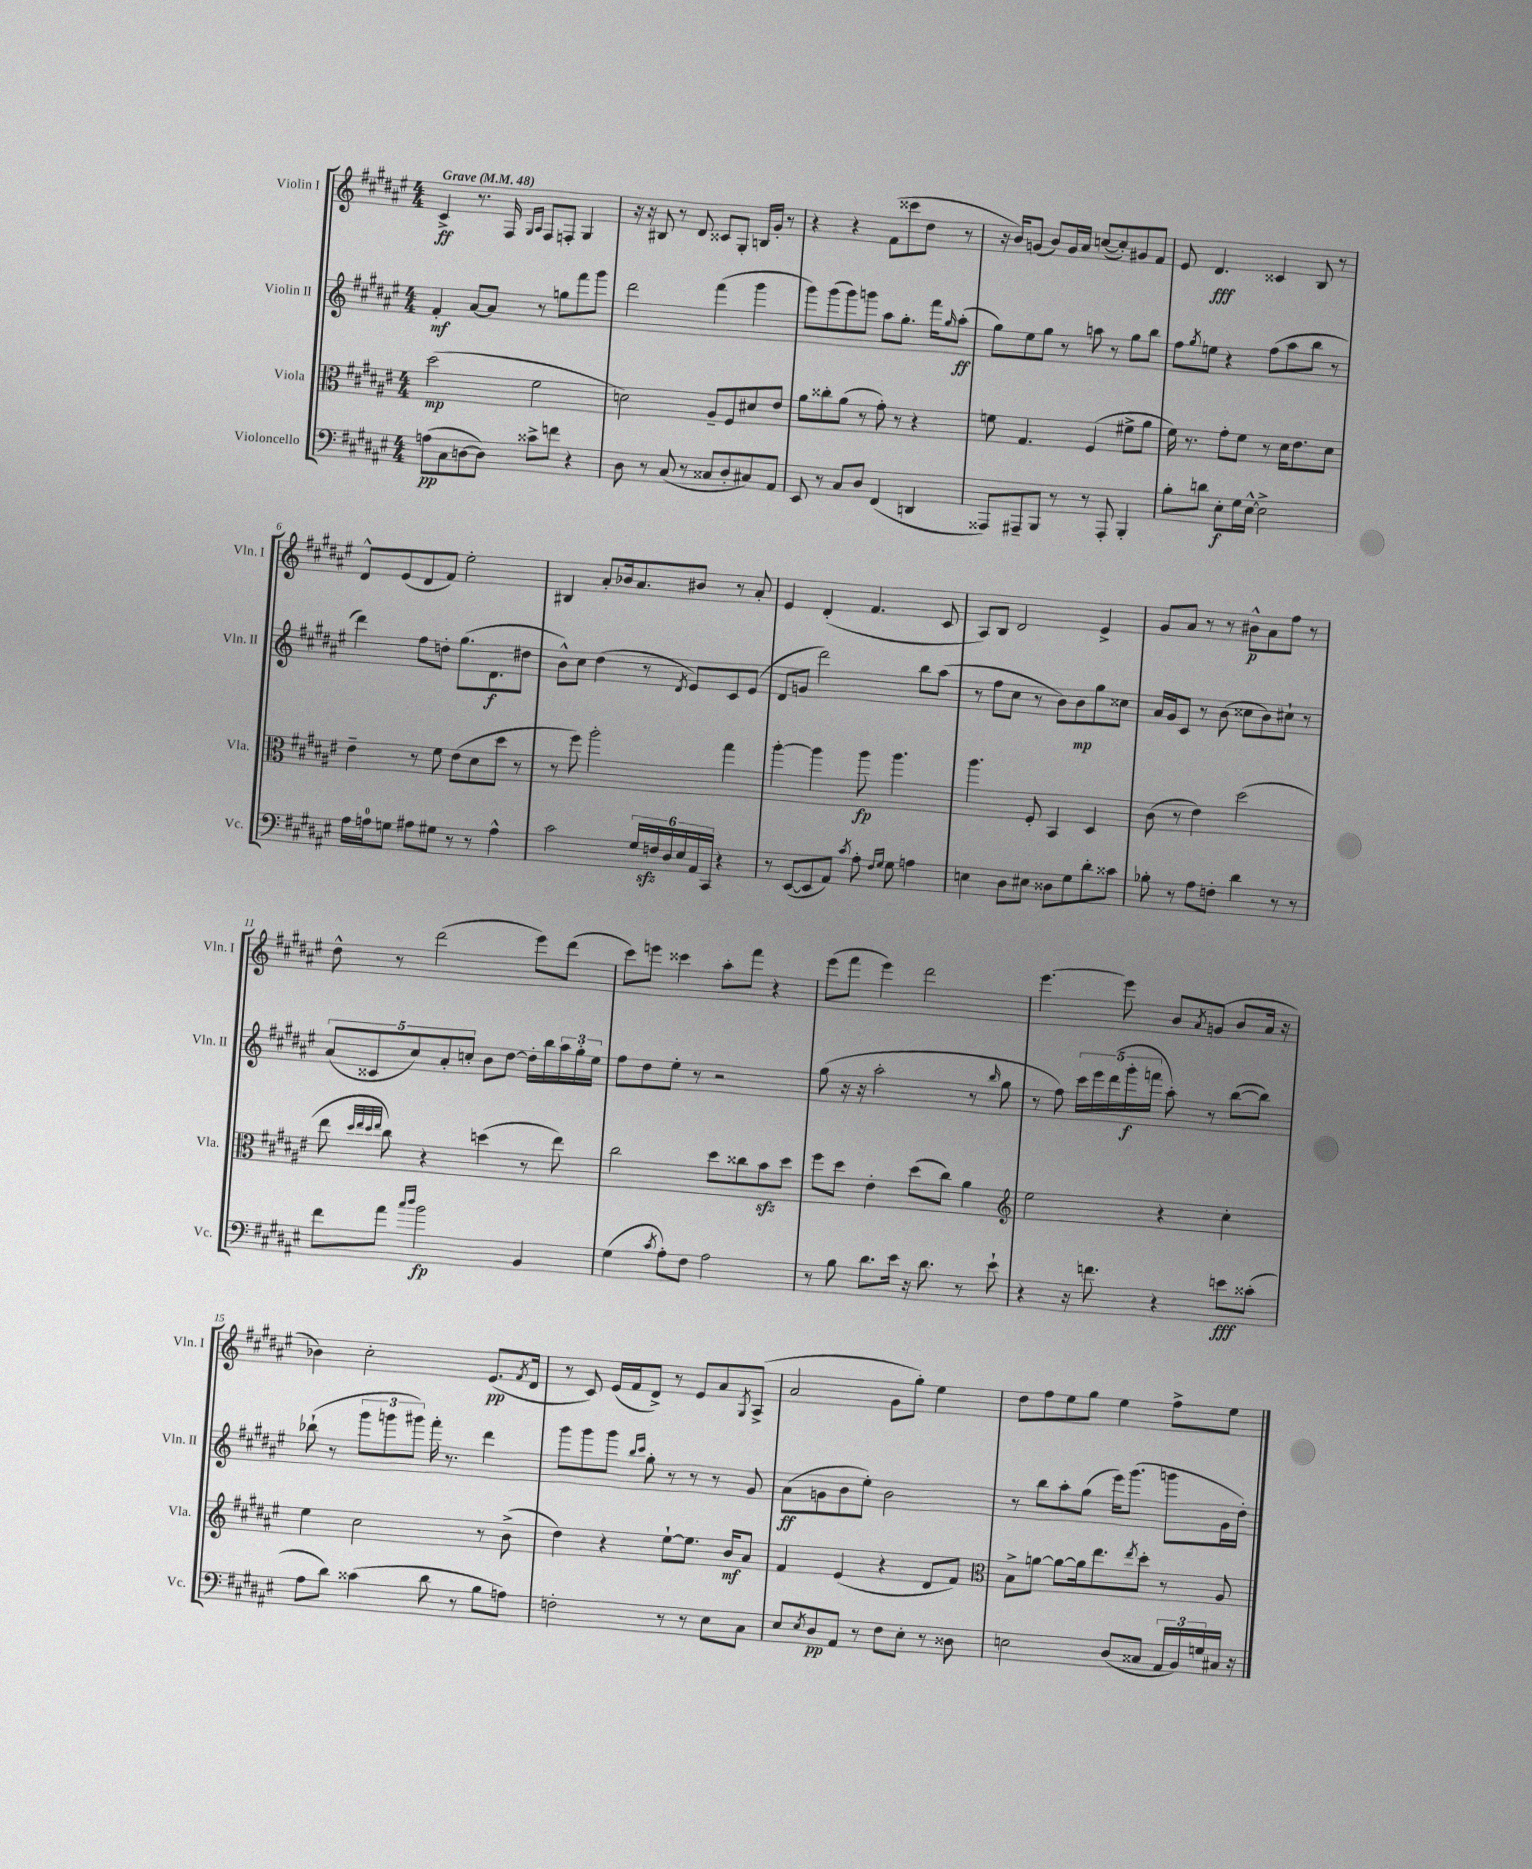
<<
\new StaffGroup <<
\new Staff = "s0" \with { instrumentName = "Violin I" shortInstrumentName = "Vln. I" } {
    \clef treble \key fis \major \numericTimeSignature \time 4/4 \tempo "Grave" 4 = 48
    cis'4->\ff r8. fis16 \grace { gis16 ais16 } fis8 f8-. gis4 |
    r16 r16 bis8 r8 dis'8 cisis'8 gis8-. b16 gis'16-. r8 |
    r4 r4 fis'8( cisis'''8 dis''8 r8 |
    r16 b'16) g'8( b'8) g'16 ais'16 c''8~( c''8-.) gis'8 fis'8 |
    eis'8 dis'4.\fff cisis'4 b8 r8 |
    dis'8-^ eis'8( dis'8 fis'8) eis''2-. |
    bis4 ais'8-. bes'16 ais'8. bis'8 r8 ais'8-. |
    eis'4 dis'4-.( fis'4. cis'8 |
    ais8) b8 dis'2 eis'4-> |
    gis'8 ais'8 r8 r8 bis'8-^\p ais'8 fis''8 r8 |
    dis''8-^ r8 dis'''2( eis'''8) dis'''8( |
    cis'''8) e'''8 cisis'''4 ais''8-. fis'''8 r4 |
    eis'''8( fis'''8 eis'''4) dis'''2 |
    eis'''4.~ eis'''8 b'8 \acciaccatura { ais'8 } g'8( b'8 ais'16 r16 |
    bes'4) cis''2-. eis'8.\pp( \acciaccatura { fis'8 } dis'16 |
    r8 cis'8) eis'16( fis'16 dis'8->) r8 eis'8 ais'8 \acciaccatura { gis8 } ais8->( |
    ais'2 gis'8 gis''8-.) eis''4 |
    dis''8 fis''8 eis''8 gis''8 eis''4 fis''8-> eis''8 \bar "|." |
}
\new Staff = "s1" \with { instrumentName = "Violin II" shortInstrumentName = "Vln. II" } {
    \clef treble \key fis \major \numericTimeSignature \time 4/4
    fis'4-.\mf ais'8~ ais'8 r8 g''8 fis'''8 gis'''8 |
    dis'''2 fis'''4( gis'''4 |
    gis'''8) gis'''8( gis'''8) g'''8 ais''8 gis''8.-. fis'''16 \grace { gis''16 } ais''8-.\ff( |
    gis''8) eis''8 gis''8 r8 a''8 r8 gis''8 b''8 |
    fis''8 \acciaccatura { gis''8 } e''8 r4 fis''8( ais''8 b''8 r8 |
    dis'''4) fis''8 d''8-. gis''8.( dis'8.\f dis''8 |
    b'8-^) cis''8 dis''4( r8 \acciaccatura { dis'8 } eis'8) cis'8 eis'8( |
    dis'8 g'8 dis'''2) b''8 ais''8( |
    r8 fis''8 cis''8 r8 b'8) b'8\mp gis''8 cisis''8 |
    ais'16 gis'16 cis'8 r8 b'8( cisis''8 b'8) cis''8-! r8 |
    \tuplet 5/4 { ais'8( cisis'8 cis''8) ais'8-. c''8-. } b'8 dis''8~ dis''16-. b''16 \tuplet 3/2 { ais''16 gis''16-. eis''16 } |
    fis''8 dis''8 eis''8-. r8 r2 |
    gis''8( r16 r16 ais''2-. r8 \grace { b''16 } gis''8 |
    r8 fis''8) \tuplet 5/4 { cis'''16 eis'''16 dis'''16( gis'''16-.\f f'''16 } ais''8-.) r8 b''8~( b''8) |
    bes''8-!( r8 \tuplet 3/2 { gis'''8 g'''8 gis'''8) } fis'''16-. r8. dis'''4 |
    gis'''8 gis'''8 gis'''8 \grace { b''16 cis'''16 } gis''8-. r8 r8 r8 gis'8 |
    ais'8\ff( g'8 b'8 eis''8-.) b'2 |
    r8 b''8 ais''8-. gis''8( eis'''16) gis'''8.( g'''8 gis'16 dis''16-.) \bar "|." |
}
\new Staff = "s2" \with { instrumentName = "Viola" shortInstrumentName = "Vla." } {
    \clef alto \key fis \major \numericTimeSignature \time 4/4
    dis''2\mp( fis'2 |
    d'2) ais8-- fis8 dis'8 eis'8 |
    ais'8 cisis''8-. ais'8( r8 gis'8-.) r8 r4 |
    f'8 gis4. fis4( fis'8-> ais'8 |
    fis'16) r8. gis'8-. fis'8 r8 dis'16 eis'8. dis'8 |
    eis'4-- r8 fis'8 eis'8( dis'8 dis''8 r8 |
    r8 fis''8) ais''2-. gis''4 |
    ais''4~-. ais''4 ais''8\fp ais''4. |
    ais''4. fis8-. b,4 dis4 |
    cis'8( r8 eis'4) dis''2( |
    eis''8 \grace { dis''32 eis''32 dis''32 eis''32 } cis''8) r4 d''4( r8 eis''8) |
    cis''2 dis''8 cisis''8 b'8\sfz dis''8 |
    fis''8 dis''8 eis'4-. dis''8( cis''8) ais'4 |
    \clef treble eis''2 r4 cis''4-. |
    eis''4 cis''2 r8 b'8->( |
    dis''4) r4 eis''8~-! eis''8. b'16\mf ais'8 |
    fis'4 eis'4( r4 dis'8 fis'8) |
    \clef alto b8-> a'8~ a'8~ a'16 eis''8. \acciaccatura { eis''8 } dis''8-. r8 ais8 \bar "|." |
}
\new Staff = "s3" \with { instrumentName = "Violoncello" shortInstrumentName = "Vc." } {
    \clef bass \key fis \major \numericTimeSignature \time 4/4
    a8\pp( cis8 d8~ d8) cisis'8-> f'8 r4 |
    dis8 r8 cis8( r8 cisis8 dis8-. cis8) ais,8 |
    eis,8 r8 cis8 dis8 fis,4( d,4 |
    aisis,,8) ais,,8-- b,,8 r8 r8 ais,,8-. b,,4-. |
    b8-. d'8 eis8-.\f gis16 eis16~-^ eis2-> |
    ais16 a16-0 g8 ais8 gis8 r8 r8 ais4-^ |
    cis'2 \tuplet 6/4 { gis16 f16\sfz dis16 eis16 ais,16 cis,16 } r4 |
    r8 eis,8~( eis,8 ais,8) \acciaccatura { cis'8 } ais8-. \grace { fis16 gis16 } gis8 a4 |
    e4 dis8 eis8 disis8 gis8 dis'8-. cisis'8 |
    bes8-. r8 ais8 f8-. dis'4 r8 r8 |
    fis'8 ais'8 \grace { cis''16 dis''16 } b'2\fp b,4 |
    gis4( \acciaccatura { cis'8 } ais8-.) fis8 ais2 |
    r8 b8 dis'8. eis'16 r16 dis'8. r8 eis'8-! |
    r4 r16 f'8. r4 e'8\fff cisis'8-.( |
    ais8 dis'8) cisis'4( dis'8 r8 b8 a8) |
    f2-. r8 r8 eis8 cis8 |
    eis8 \acciaccatura { eis8 } dis8\pp ais,8 r8 fis8 eis8-. r8 disis8 |
    e2 dis8( cisis8 \tuplet 3/2 { ais,16 b,16) g16 } cis16 r16 \bar "|." |
}
>>
>>
